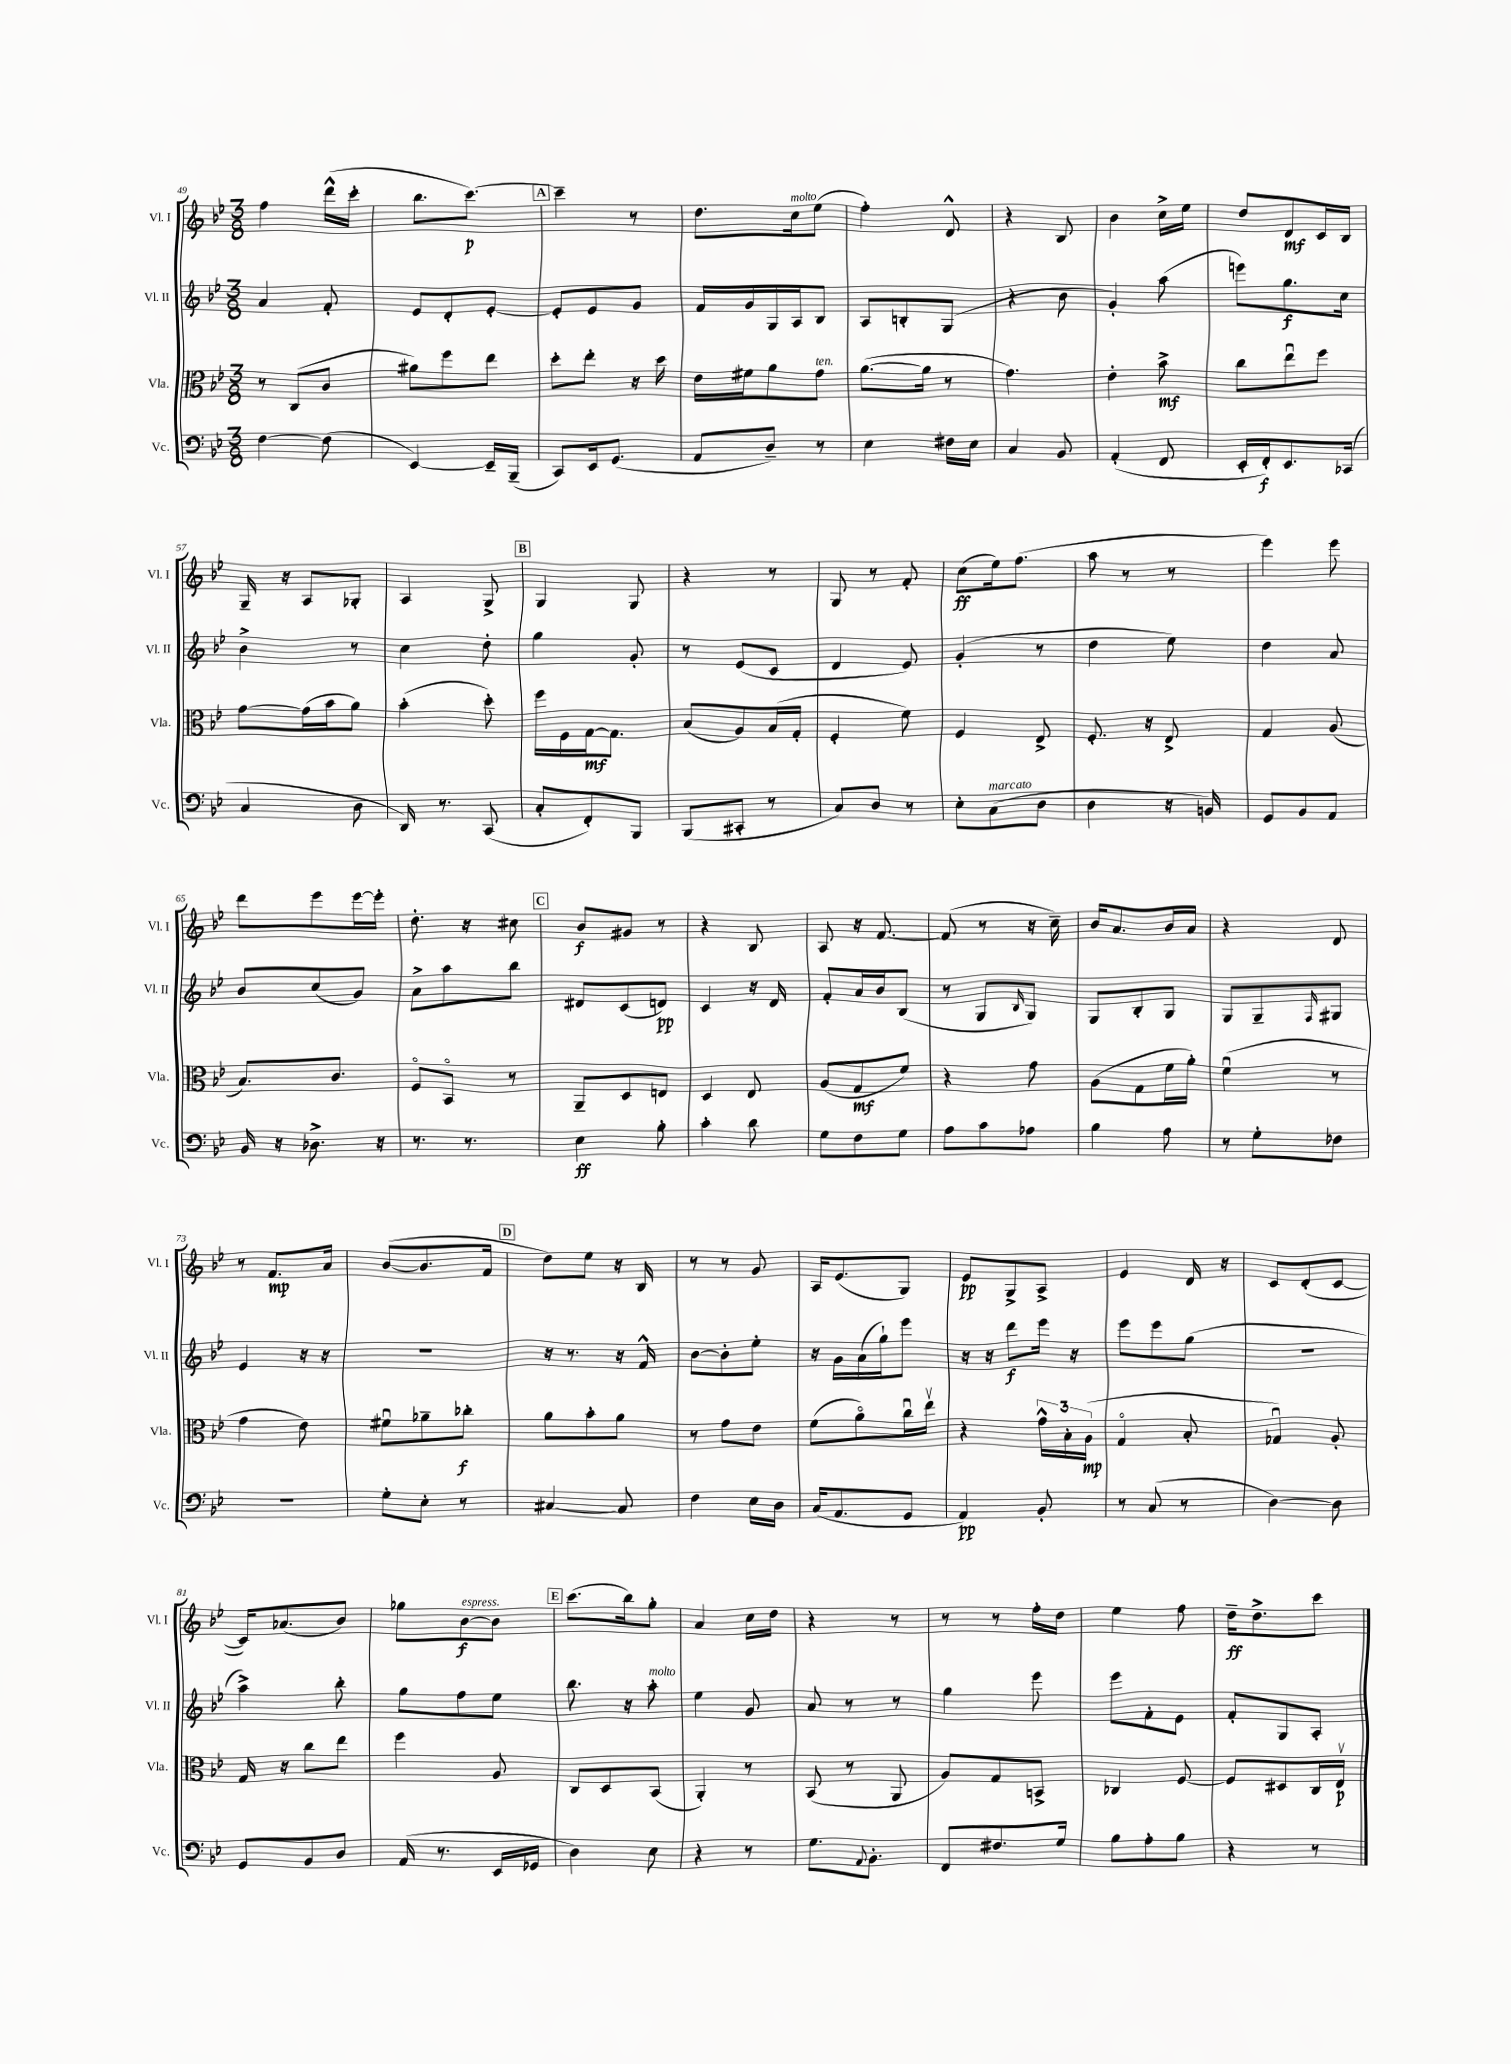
<<
\new StaffGroup <<
\new Staff = "s0" \with { instrumentName = "Vl. I" shortInstrumentName = "Vl. I" } {
    \clef treble \key bes \major \numericTimeSignature \time 3/8
    f''4 d'''16-^( c'''16-. |
    bes''8. c'''8.~\p) |
    \mark \markup { \box "A" } c'''4-- r8 |
    d''8. c''16^\markup { \italic "molto" } ees''8( |
    f''4-.) d'8-^ |
    r4 bes8 |
    bes'4 c''16-> ees''16 |
    d''8 d'8\mf c'16 bes16 |
    g16-- r16 a8 ges8-. |
    a4 g8-> |
    \mark \markup { \box "B" } g4 g8 |
    r4 r8 |
    g8 r8 f'8-. |
    c''8\ff( ees''16) f''8.( |
    a''8 r8 r8 |
    ees'''4) ees'''8 |
    d'''8 ees'''8 ees'''16~ ees'''16-. |
    d''8.-. r16 cis''8 |
    \mark \markup { \box "C" } bes'8\f gis'8 r8 |
    r4 bes8 |
    a8 r16 f'8.~ |
    f'8( r8 r16 c''16--) |
    bes'16 a'8. bes'16 a'16 |
    r4 d'8 |
    r8 f'8.\mp a'16 |
    bes'8~( bes'8. f'16 |
    \mark \markup { \box "D" } d''8) ees''8 r16 bes16 |
    r8 r8 g'8 |
    a16 ees'8.( g8) |
    ees'8\pp g8-> a8-> |
    ees'4 d'16 r16 |
    c'8 d'8-.( c'8~ |
    c'16) aes'8.( bes'8) |
    ges''8 bes'8~\f^\markup { \italic "espress." } bes'8 |
    \mark \markup { \box "E" } c'''8.( bes''16) g''8-. |
    a'4 c''16 d''16 |
    r4 r8 |
    r8 r8 f''16-. d''16 |
    ees''4 f''8 |
    d''16--\ff d''8.-> c'''8 \bar "|." |
}
\new Staff = "s1" \with { instrumentName = "Vl. II" shortInstrumentName = "Vl. II" } {
    \clef treble \key bes \major \numericTimeSignature \time 3/8
    a'4 f'8-. |
    ees'8 d'8-. ees'8~-. |
    \mark \markup { \box "A" } ees'8-. ees'8 g'8 |
    f'16 g'16 g16 a16 bes8 |
    a8 b8-. g8( |
    r4 bes'8 |
    g'4-.) a''8( |
    e'''8) g''8.\f c''16 |
    bes'4-> r8 |
    c''4 d''8-. |
    \mark \markup { \box "B" } g''4 g'8-. |
    r8 ees'8( c'8 |
    d'4 ees'8) |
    g'4-.( r8 |
    d''4 ees''8) |
    d''4 a'8 |
    bes'8 c''8( g'8) |
    a'8-> a''8 bes''8 |
    \mark \markup { \box "C" } dis'8 c'8( d'8\pp) |
    c'4 r16 d'16 |
    f'8-. a'16 bes'16 bes8( |
    r8 g8 \grace { bes16 } g8) |
    g8 bes8-. g8 |
    g8 g8-- \grace { f16 } gis8 |
    ees'4 r16 r16 |
    r4. |
    \mark \markup { \box "D" } r16 r8. r16 f'16-^ |
    bes'8~ bes'8-. ees''8-. |
    r16 g'16 a'16( g''16-!) ees'''8 |
    r16 r16 d'''8\f ees'''16 r16 |
    ees'''8 ees'''8 g''8( |
    R4. |
    a''4->) bes''8-. |
    g''8 f''8 ees''8 |
    \mark \markup { \box "E" } bes''8. r16 a''8-.^\markup { \italic "molto" } |
    ees''4 g'8 |
    a'8 r8 r8 |
    g''4 ees'''8 |
    ees'''8 f'8-. ees'8 |
    f'8-. g8 a8-. \bar "|." |
}
\new Staff = "s2" \with { instrumentName = "Vla." shortInstrumentName = "Vla." } {
    \clef alto \key bes \major \numericTimeSignature \time 3/8
    r8 c8( c'8 |
    ais'8) f''8 ees''8 |
    \mark \markup { \box "A" } d''8-. ees''8-. r16 d''16 |
    ees'16 fis'16 a'8 g'8^\markup { \italic "ten." } |
    a'8.~( a'16 r8 |
    g'4.) |
    ees'4-. bes'8->\mf |
    c''8 ees''8\downbow f''8 |
    g'8~ g'16( bes'16 a'8) |
    bes'4-.( d''8-.) |
    \mark \markup { \box "B" } f''16 f16 g16~\mf g8. |
    bes8( a8) bes16( g16-. |
    f4-. f'8) |
    f4 ees8-> |
    f8.-. r16 ees8-> |
    g4 a8( |
    bes8.) c'8. |
    f8\flageolet bes,8\flageolet r8 |
    \mark \markup { \box "C" } a,8-- d8 e8 |
    d4 ees8 |
    a8( g8\mf f'8) |
    r4 g'8 |
    a8( g8 f'16 a'16-.) |
    f'4\downbow( r8 |
    g'4 ees'8) |
    fis'8\downbow aes'8-- ces''8-.\f |
    \mark \markup { \box "D" } a'8 bes'8-. a'8 |
    r8 g'8 ees'8 |
    f'8( a'8\flageolet) c''16\downbow ees''16\upbow |
    r4 \tuplet 3/2 { g'16-^ bes16-. a16\mp( } |
    g4\flageolet bes8-. |
    ges4\downbow) a8-. |
    g16 r16 c''8 ees''8 |
    f''4 a8 |
    \mark \markup { \box "E" } c8 d8 bes,8( |
    a,4-.) r8 |
    bes,8( r8 a,8 |
    a8) g8 b,8-> |
    ces4 f8~ |
    f8 dis8 c16 ees16\upbow\p \bar "|." |
}
\new Staff = "s3" \with { instrumentName = "Vc." shortInstrumentName = "Vc." } {
    \clef bass \key bes \major \numericTimeSignature \time 3/8
    f4~ f8( |
    ees,4~) ees,16-- bes,,16--( |
    \mark \markup { \box "A" } c,8) ees,16 g,8.( |
    a,8 d8--) r8 |
    ees4 fis16 ees16 |
    c4 bes,8 |
    a,4-.( f,8 |
    ees,16-. f,16-.\f) ees,8. ces,16( |
    c4 d8 |
    d,16) r8. c,8( |
    \mark \markup { \box "B" } c8-. f,8-.) bes,,8 |
    bes,,8( cis,8-. r8 |
    c8) d8 r8 |
    ees8-. c8^\markup { \italic "marcato" }( d8 |
    d4 r16 b,16) |
    g,8 bes,8 a,8 |
    bes,16 r16 des8.-> r16 |
    r8. r8. |
    \mark \markup { \box "C" } ees4\ff bes8-. |
    c'4-. d'8 |
    g8 f8 g8 |
    a8 c'8 aes8 |
    bes4 a8 |
    r8 g8-. fes8 |
    R4. |
    g8-. ees8-. r8 |
    \mark \markup { \box "D" } cis4~ cis8 |
    f4 ees16 d16 |
    c16( a,8. g,8 |
    a,4\pp) bes,8-. |
    r8 c8( r8 |
    d4~) d8 |
    g,8 bes,8 d8 |
    a,16( r8. ees,16 ges,16 |
    \mark \markup { \box "E" } d4) ees8 |
    r4 r8 |
    g8. \appoggiatura { a,8 } bes,8.-. |
    f,8 fis8. g16 |
    bes8 a8-. bes8 |
    r4 r8 \bar "|." |
}
>>
>>
\layout { \context { \Score currentBarNumber = #49 } }
